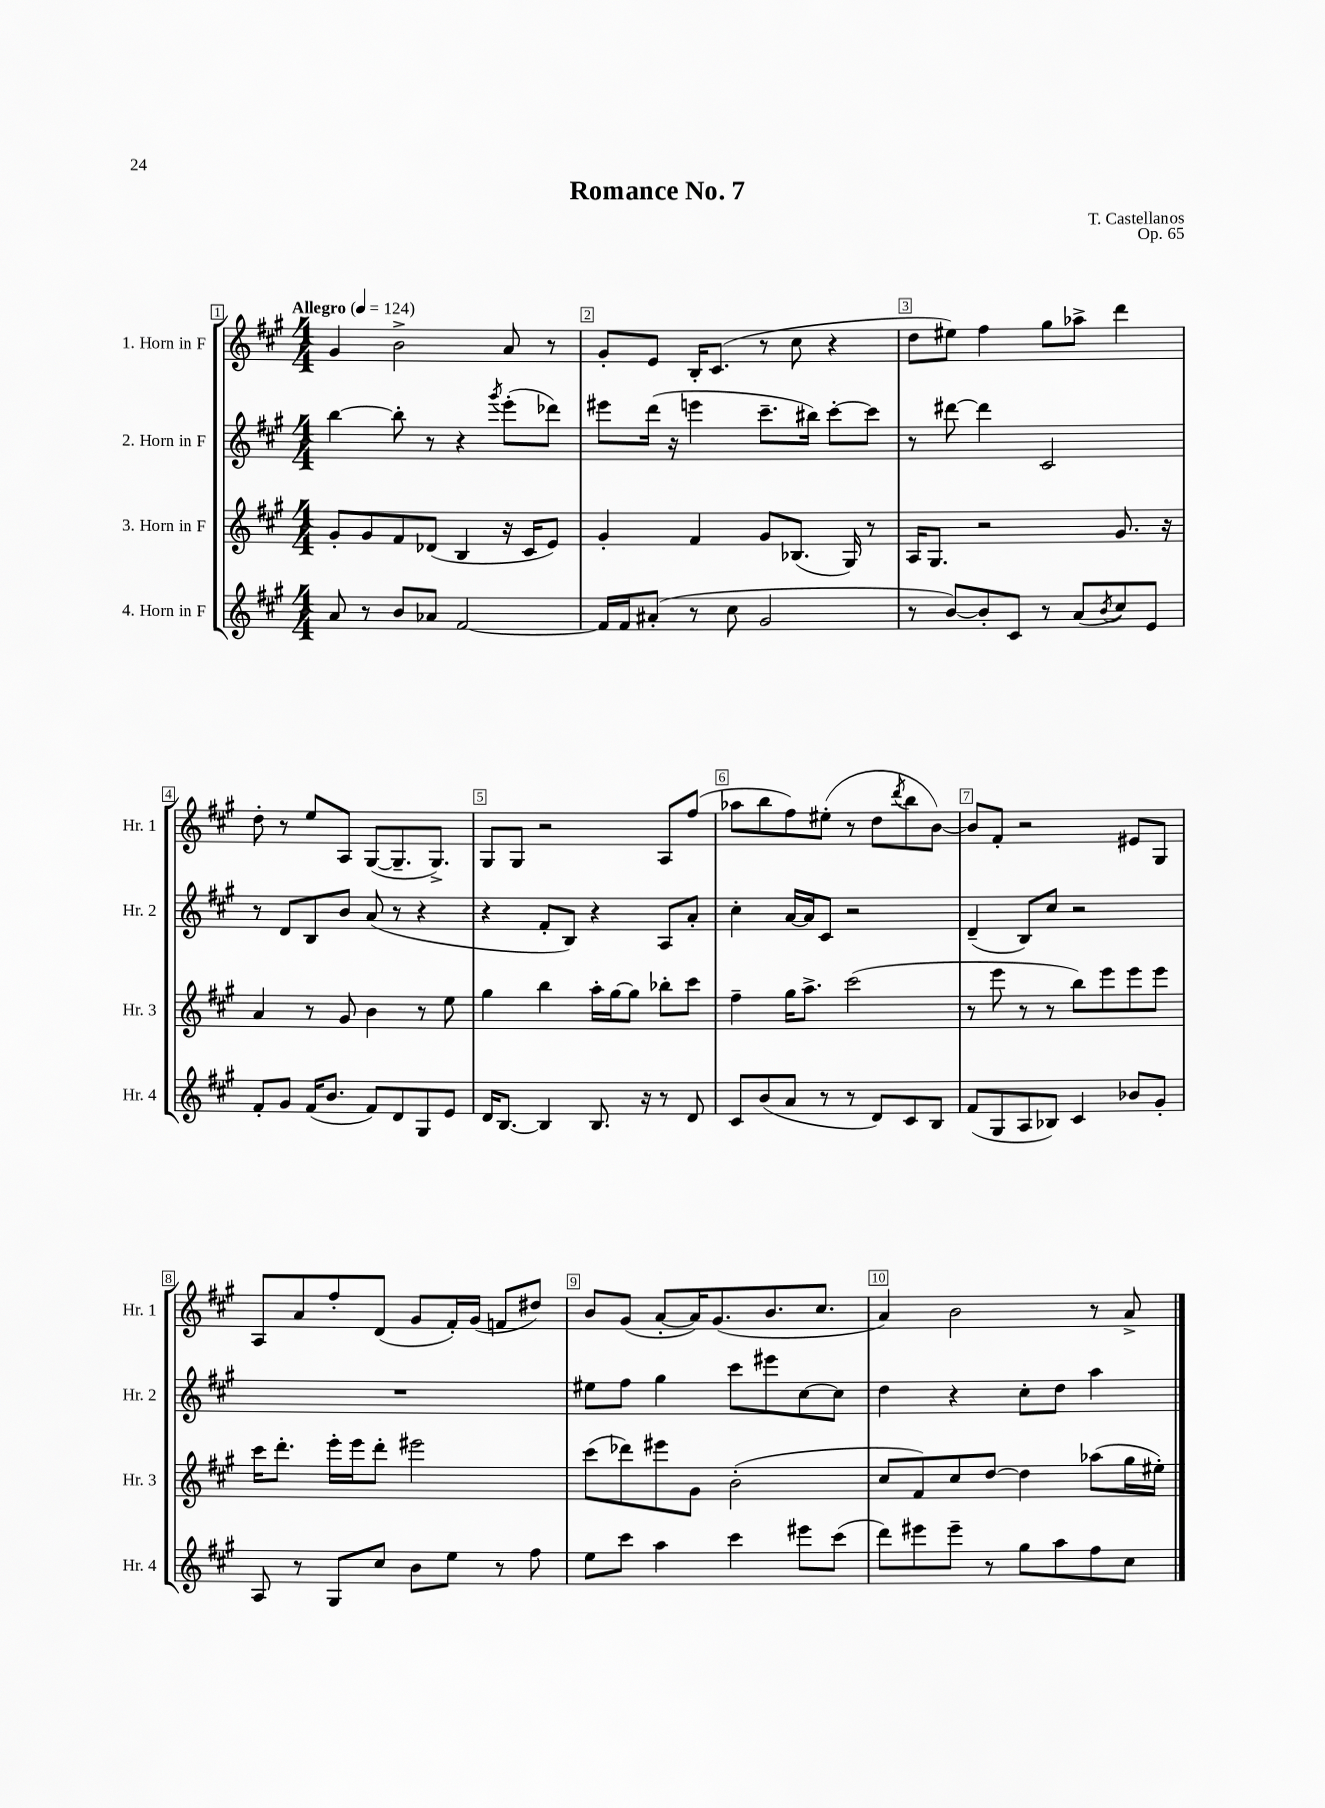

**kern	**kern	**kern	**kern
*staff4	*staff3	*staff2	*staff1
*clefG2	*clefG2	*clefG2	*clefG2
*k[f#c#g#]	*k[f#c#g#]	*k[f#c#g#]	*k[f#c#g#]
*M4/4	*M4/4	*M4/4	*M4/4
*MM124	*MM124	*MM124	*MM124
8a/	8g#'/L	[4bb\	4g#/
8r	8g#/	.	.
8b/L	8f#/	8bb'\]	2b^\
8a-/J	(8d-/J	8r	.
[2f#/	4B/	4r	.
.	.	8qggg#/	.
.	16r	(8eee'\L	8a/
.	16c#/LK	.	.
.	8e/J)	8ddd-\J)	8r
=	=	=	=
16f#/]LL	4g#'/	8eee#\L	8g#'/L
16f#/J	.	.	.
(8a#'/J	.	(16ddd\Jk	8e/J
.	.	16r	.
8r	4f#/	4eee\	16B'/LK
.	.	.	(8.c#/J
8cc#\	.	.	.
2g#/	8g#/L	8.ccc#~\L	8r
.	(8.B-/J	.	8cc#\
.	.	16bb#\Jk)	.
.	.	[8ccc#'\L	4r
.	16G#/)	.	.
.	8r	8ccc#\]J	.
=	=	=	=
8r	16A/LK	8r	8dd\L
.	8.G#/J	.	.
[8b/L)	.	[8ddd#\	8ee#\J)
8b'/]	2r	4ddd#\]	4ff#\
8c#/J	.	.	.
8r	.	2c#/	8gg#\L
(8a/L	.	.	8aa-^\J
8qb/	.	.	.
8cc#/)	8.g#/	.	4ddd\
8e/J	.	.	.
.	16r	.	.
=	=	=	=
8f#'/L	4a/	8r	8dd'\
8g#/J	.	8d/L	8r
(16f#/LK	8r	8B/	8ee/L
8.b/J	.	.	.
.	8g#/	8b/J	8A/J
8f#/L)	4b\	(8a/	([8G#/L
8d/	.	8r	8.G#~/]
8G#/	8r	4r	.
.	.	.	8.G#^/J)
8e/J	8ee\	.	.
=	=	=	=
16d/LK	4gg#\	4r	8G#/L
[8.B/J	.	.	.
.	.	.	8G#/J
4B/]	4bb\	8f#'/L	2r
.	.	8B/J)	.
8.B/	16aa'\LL	4r	.
.	[16gg#\J	.	.
.	8gg#\]J	.	.
16r	.	.	.
8r	8bb-'\L	8A/L	8A/L
8d/	8ccc#\J	8a'/J	(8ff#/J
=	=	=	=
8c#/L	4ff#~\	4cc#'\	8aa-\L
(8b/	.	.	8bb\
8a/J	16gg#\LK	[16a/LL	8ff#\)
.	8.aa^\J	16a/]J	.
8r	.	8c#/J	(8ee#'\J
8r	(2ccc#\	2r	8r
8d/L)	.	.	8dd\L
.	.	.	8qddd/
8c#/	.	.	8bb\
8B/J	.	.	[8b\J)
=	=	=	=
(8f#/L	8r	(4d~/	8b/]L
8G#/	8eee\	.	8f#'/J
8A/	8r	8B/L)	2r
8B-/J)	8r	8cc#/J	.
4c#/	8bb\L)	2r	.
.	8eee\	.	.
8b-/L	8eee\	.	8e#/L
8g#'/J	8eee\J	.	8G#/J
=	=	=	=
8A/	16ccc#\LK	1r	8A/L
.	8.ddd'\J	.	.
8r	.	.	8a/
8G#/L	16eee'\LL	.	8ff#'/
.	16eee\J	.	.
8cc#/J	8ddd'\J	.	(8d/J
8b\L	2eee#\	.	8g#/L
8ee\J	.	.	16f#'/L)
.	.	.	(16g#/JJ
8r	.	.	8f/L
8ff#\	.	.	8dd#/J)
=	=	=	=
8ee\L	(8ccc#\L	8ee#\L	8b/L
8ccc#\J	8ddd-\)	8ff#\J	(8g#/J
4aa\	8eee#\	4gg#\	[8a'/L
.	8g#\J	.	16a/]K)
.	.	.	(8.g#/
4ccc#\	(2b'\	8ccc#\L	.
.	.	8eee#\	8.b/
8eee#\L	.	[8cc#\	.
.	.	.	8.cc#/J
(8ccc#\J	.	8cc#\]J	.
=	=	=	=
8ddd\L)	8cc#/L	4dd\	4a/)
8eee#\	8f#/)	.	.
8eee#~\J	8cc#/	4r	2b\
8r	[8dd/J	.	.
8gg#\L	4dd\]	8cc#'\L	.
8aa\	.	8dd\J	.
8ff#\	(8aa-\L	4aa\	8r
8cc#\J	16gg#\L	.	8a^/
.	16ee#'\JJ)	.	.
==	==	==	==
*-	*-	*-	*-
